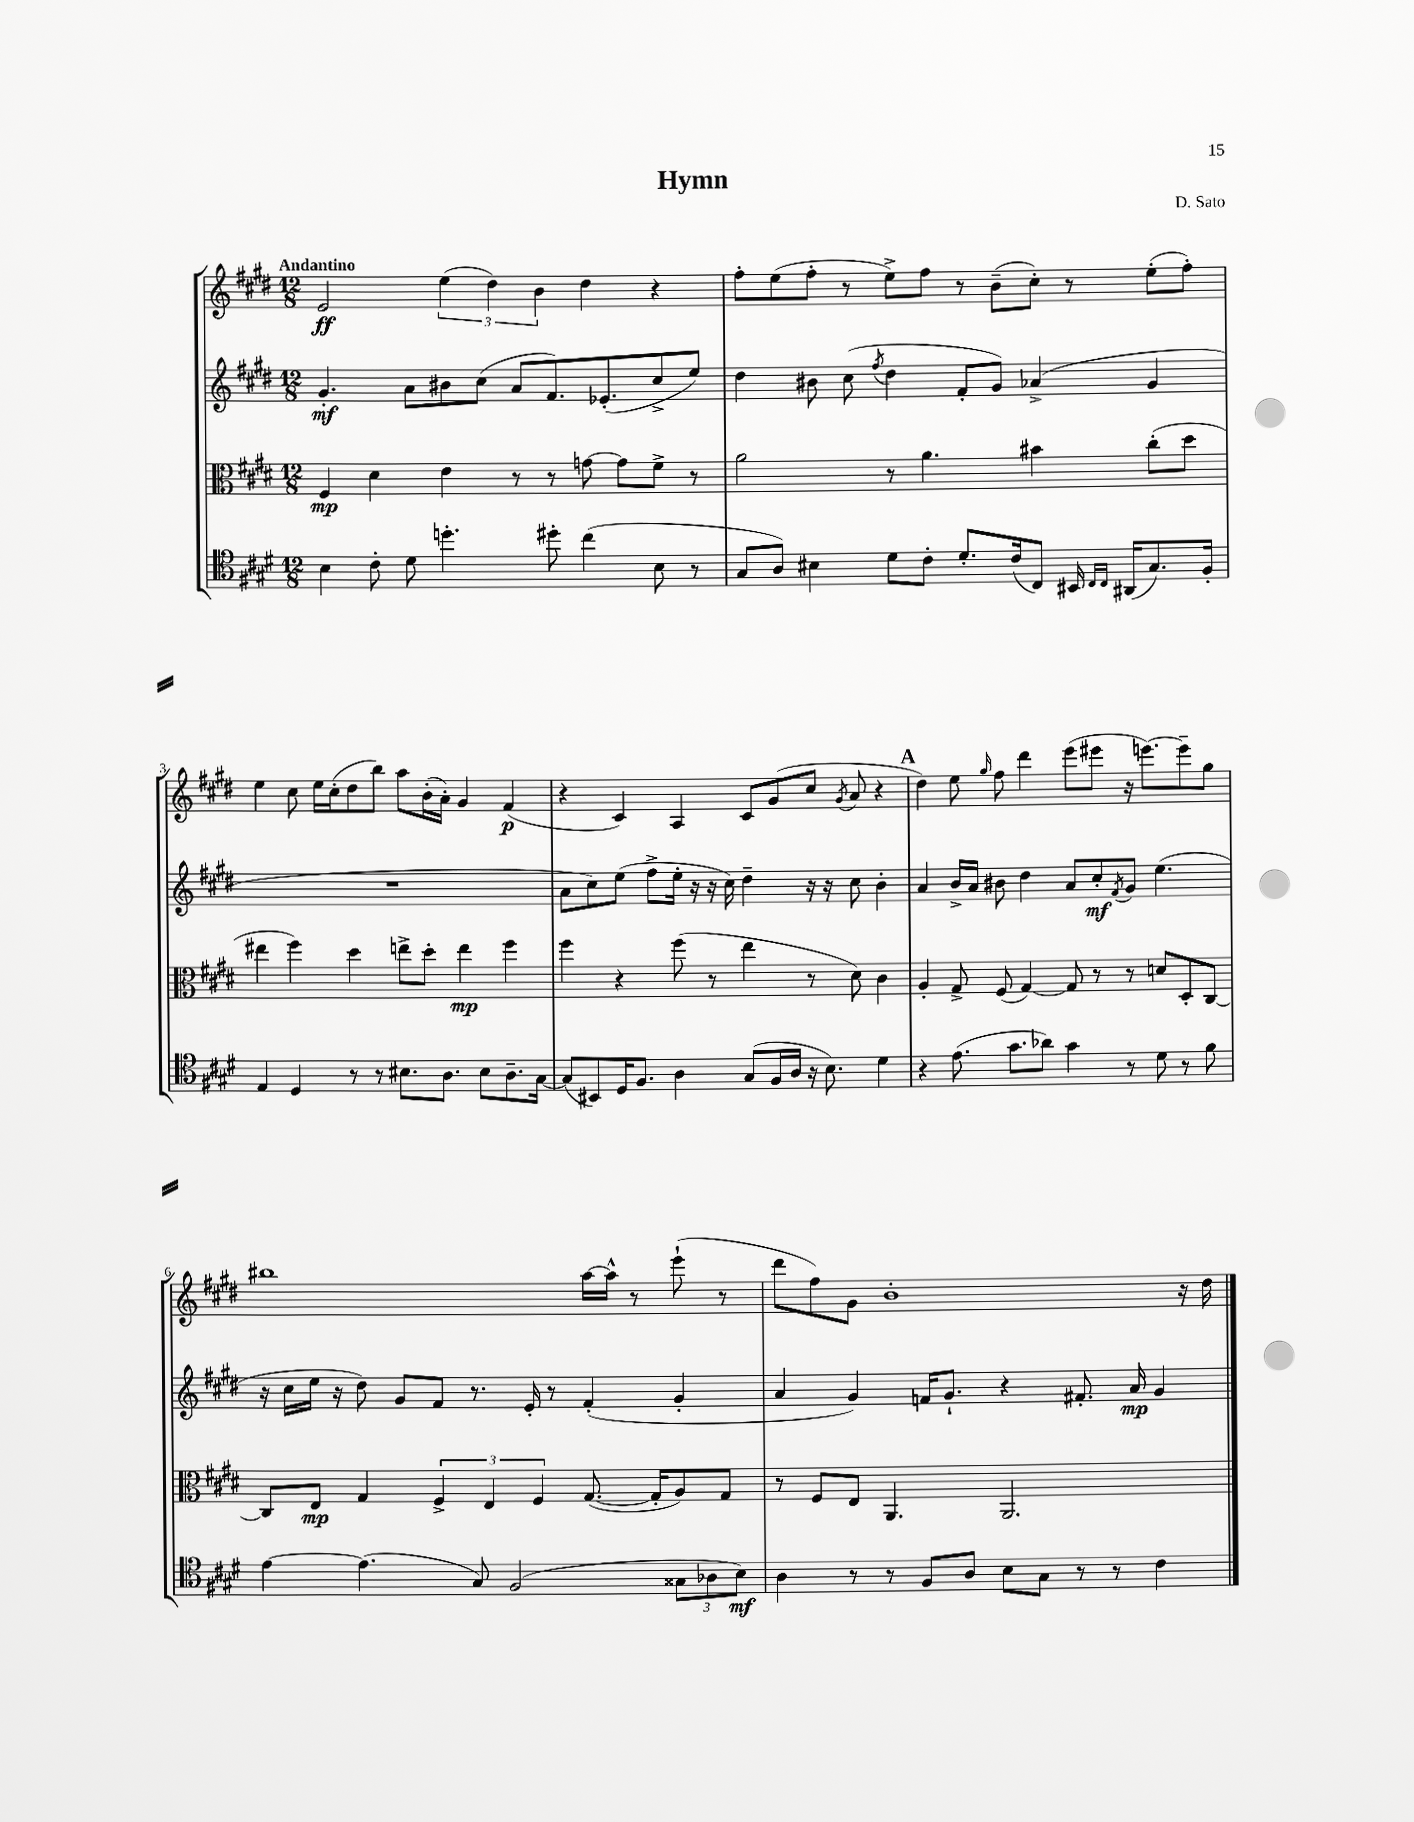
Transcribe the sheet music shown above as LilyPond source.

\header { title = "Hymn" composer = "D. Sato" }
<<
\new StaffGroup <<
\new Staff = "s0" {
    \clef treble \key e \major \numericTimeSignature \time 12/8 \tempo "Andantino"
    e'2\ff \tuplet 3/2 { e''4( dis''4) b'4 } dis''4 r4 |
    fis''8-. e''8( fis''8-. r8 e''8->) fis''8 r8 b'8--( cis''8-.) r8 e''8-.( fis''8-.) |
    e''4 cis''8 e''16 cis''16-.( dis''8 b''8) a''8 b'16-.( a'16-.) gis'4 fis'4\p( |
    r4 cis'4) a4 cis'8 gis'8( cis''8 \acciaccatura { gis'8 } a'8 r4 |
    \mark \markup { \bold "A" } dis''4) e''8 \grace { gis''16 } fis''8 dis'''4 e'''8( eis'''8 r16 e'''8.~) e'''8-- gis''8 |
    bis''1 a''16~ a''16-^ r8 e'''8-!( r8 |
    dis'''8 fis''8) gis'8 b'1-. r16 dis''16 \bar "|." |
}
\new Staff = "s1" {
    \clef treble \key e \major \numericTimeSignature \time 12/8
    gis'4.-.\mf a'8 bis'8 cis''8( a'8 fis'8.) ees'8.-.( cis''8-> e''8) |
    dis''4 bis'8 cis''8( \acciaccatura { fis''8 } dis''4 fis'8-. gis'8) aes'4->( gis'4 |
    R1. |
    a'8 cis''8) e''8( fis''8-> e''16-. r16 r16 cis''16) dis''4-- r16 r16 cis''8 b'4-. |
    \mark \markup { \bold "A" } a'4 b'16-> a'16 bis'8 dis''4 a'8 cis''8-.\mf \acciaccatura { fis'8 } gis'8 e''4.( |
    r16 cis''16 e''16 r16 dis''8) gis'8 fis'8 r8. e'16-. r8 fis'4-.( gis'4-. |
    a'4 gis'4) f'16 gis'8.-! r4 fis'8.-. a'16\mp gis'4 \bar "|." |
}
\new Staff = "s2" {
    \clef alto \key e \major \numericTimeSignature \time 12/8
    fis4\mp dis'4 e'4 r8 r8 g'8~ g'8 fis'8-> r8 |
    a'2 r8 a'4. bis'4 cis''8-.( dis''8 |
    eis''4 fis''4) dis''4 e''8-> dis''8-. e''4\mp fis''4 |
    fis''4 r4 fis''8( r8 e''4 r8 dis'8) cis'4 |
    \mark \markup { \bold "A" } a4-. gis8-> fis8( gis4~) gis8 r8 r8 d'8 dis8-. cis8~ |
    cis8 e8\mp gis4 \tuplet 3/2 { fis4-> e4 fis4 } gis8.~( gis16-. a8) gis8 |
    r8 fis8 e8 a,4. a,2. \bar "|." |
}
\new Staff = "s3" {
    \clef tenor \key e \major \numericTimeSignature \time 12/8
    b4 cis'8-. dis'8 d''4.-. dis''8-. cis''4( b8 r8 |
    gis8 a8) bis4 dis'8 cis'8-. dis'8.-. cis'16( cis8) bis,16 \grace { cis16 cis16 } ais,16( gis8.) fis16-. |
    e4 dis4 r8 r8 bis8. a8. bis8 a8.-- gis16~ |
    gis8( bis,8) dis16 fis8. a4 gis8( fis16 a16 r16 b8.) dis'4 |
    \mark \markup { \bold "A" } r4 e'8.( gis'8. aes'8) gis'4 r8 dis'8 r8 fis'8 |
    e'4~ e'4.( gis8) fis2( \tuplet 3/2 { gisis8 aes8 b8\mf) } |
    a4 r8 r8 fis8 a8 b8 gis8 r8 r8 cis'4 \bar "|." |
}
>>
>>
